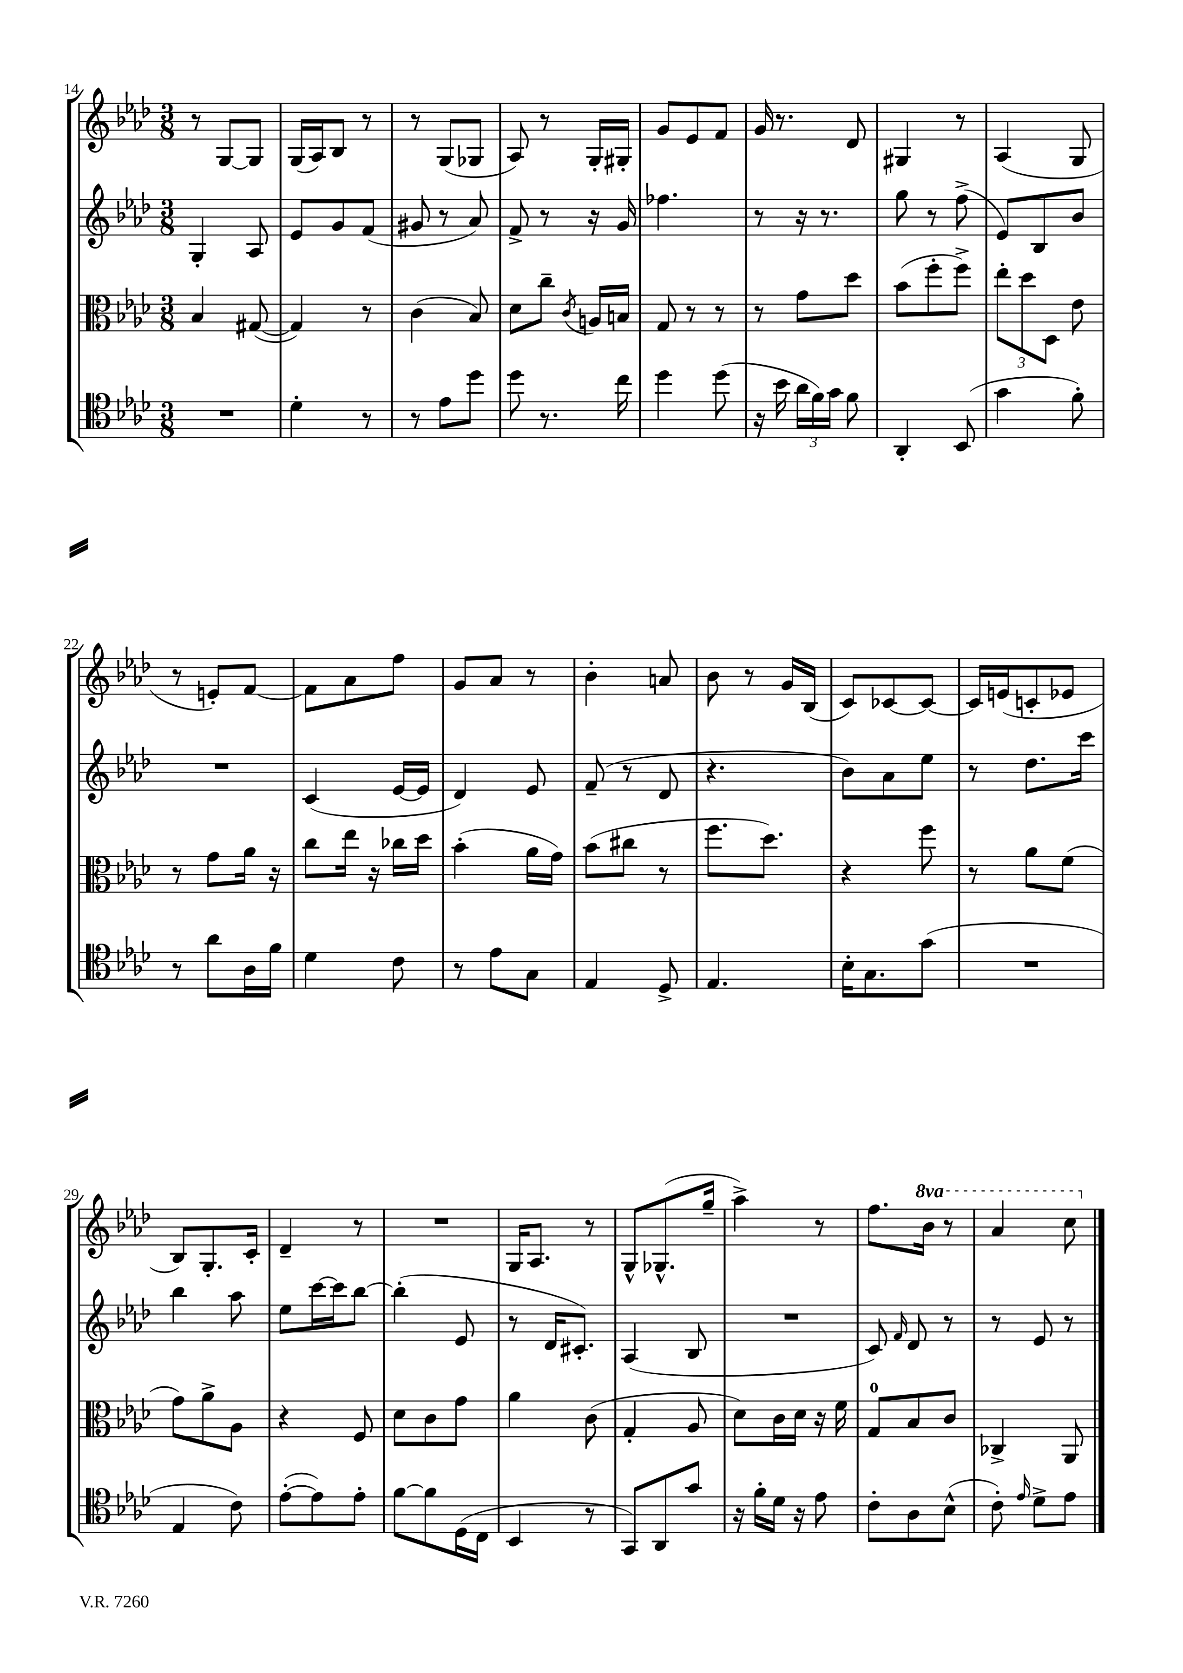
<<
\new StaffGroup <<
\new Staff = "s0" {
    \clef treble \key aes \major \numericTimeSignature \time 3/8 \set Staff.ottavationMarkups = #ottavation-simple-ordinals
    \autoBeamOff r8 g8[~ g8] |
    g16[( aes16) bes8] r8 |
    r8 g8[( ges8] |
    aes8) r8 g16[-. gis16]-. |
    g'8[ ees'8 f'8] |
    g'16 r8. des'8 |
    gis4 r8 |
    aes4( g8 |
    r8 e'8[-.) f'8]~ |
    f'8[ aes'8 f''8] |
    g'8[ aes'8] r8 |
    bes'4-. a'8 |
    bes'8 r8 g'16[ bes16]( |
    c'8[) ces'8~ ces'8]~ |
    ces'16[ e'16( c'8-. ees'8] |
    bes8[) g8.-. c'16]-. |
    des'4-- r8 |
    R4. |
    g16[ aes8.] r8 |
    g8[-^ ges8.-^( g''16]-- |
    aes''4->) r8 |
    f''8.[ \ottava #1 bes''16] r8 |
    aes''4 c'''8 \ottava #0 \bar "|." |
}
\new Staff = "s1" {
    \clef treble \key aes \major \numericTimeSignature \time 3/8
    \autoBeamOff g4-. aes8 |
    ees'8[ g'8 f'8]( |
    gis'8 r8 aes'8) |
    f'8-> r8 r16 g'16 |
    fes''4. |
    r8 r16 r8. |
    g''8 r8 f''8->( |
    ees'8[) bes8 bes'8] |
    R4. |
    c'4( ees'16[~ ees'16] |
    des'4) ees'8 |
    f'8--( r8 des'8 |
    r4. |
    bes'8[) aes'8 ees''8] |
    r8 des''8.[ c'''16] |
    bes''4 aes''8 |
    ees''8[ c'''16~ c'''16 bes''8]~ |
    bes''4-.( ees'8 |
    r8 des'16[ cis'8.]-.) |
    aes4( bes8 |
    R4. |
    c'8) \grace { f'16 } des'8 r8 |
    r8 ees'8 r8 \bar "|." |
}
\new Staff = "s2" {
    \clef alto \key aes \major \numericTimeSignature \time 3/8
    \autoBeamOff bes4 gis8~( |
    gis4) r8 |
    c'4( bes8) |
    des'8[ c''8]-- \acciaccatura { c'8 } a16[ b16] |
    g8 r8 r8 |
    r8 g'8[ des''8] |
    bes'8[( f''8-. f''8]->) |
    \tuplet 3/2 { ees''8[-. des''8 des8] } ees'8 |
    r8 g'8[ aes'16] r16 |
    c''8[ ees''16] r16 ces''16[ des''16] |
    bes'4-.( aes'16[ g'16]) |
    bes'8[( cis''8] r8 |
    f''8.[ des''8.]) |
    r4 f''8 |
    r8 aes'8[ f'8]( |
    g'8[) aes'8-> aes8] |
    r4 f8 |
    des'8[ c'8 g'8] |
    aes'4 c'8( |
    g4-. aes8 |
    des'8[) c'16 des'16] r16 f'16 |
    g8[-0 bes8 c'8] |
    ces4-> aes,8 \bar "|." |
}
\new Staff = "s3" {
    \clef tenor \key aes \major \numericTimeSignature \time 3/8
    \autoBeamOff R4. |
    des'4-. r8 |
    r8 ees'8[ des''8] |
    des''8 r8. c''16 |
    des''4 des''8( |
    r16 bes'16 \tuplet 3/2 { aes'16[ f'16) g'16] } f'8 |
    aes,4-. bes,8( |
    g'4 f'8-.) |
    r8 aes'8[ aes16 f'16] |
    des'4 c'8 |
    r8 ees'8[ g8] |
    ees4 des8-> |
    ees4. |
    bes16[-. g8. g'8]( |
    R4. |
    ees4 c'8) |
    ees'8[~-.( ees'8) ees'8]-. |
    f'8[~ f'8 des16( c16] |
    bes,4 r8 |
    g,8[) aes,8 g'8] |
    r16 f'16[-. des'16] r16 ees'8 |
    c'8[-. aes8 bes8]-^( |
    c'8-.) \grace { ees'16 } des'8[-> ees'8] \bar "|." |
}
>>
>>
\layout { \context { \Score currentBarNumber = #14 } }
